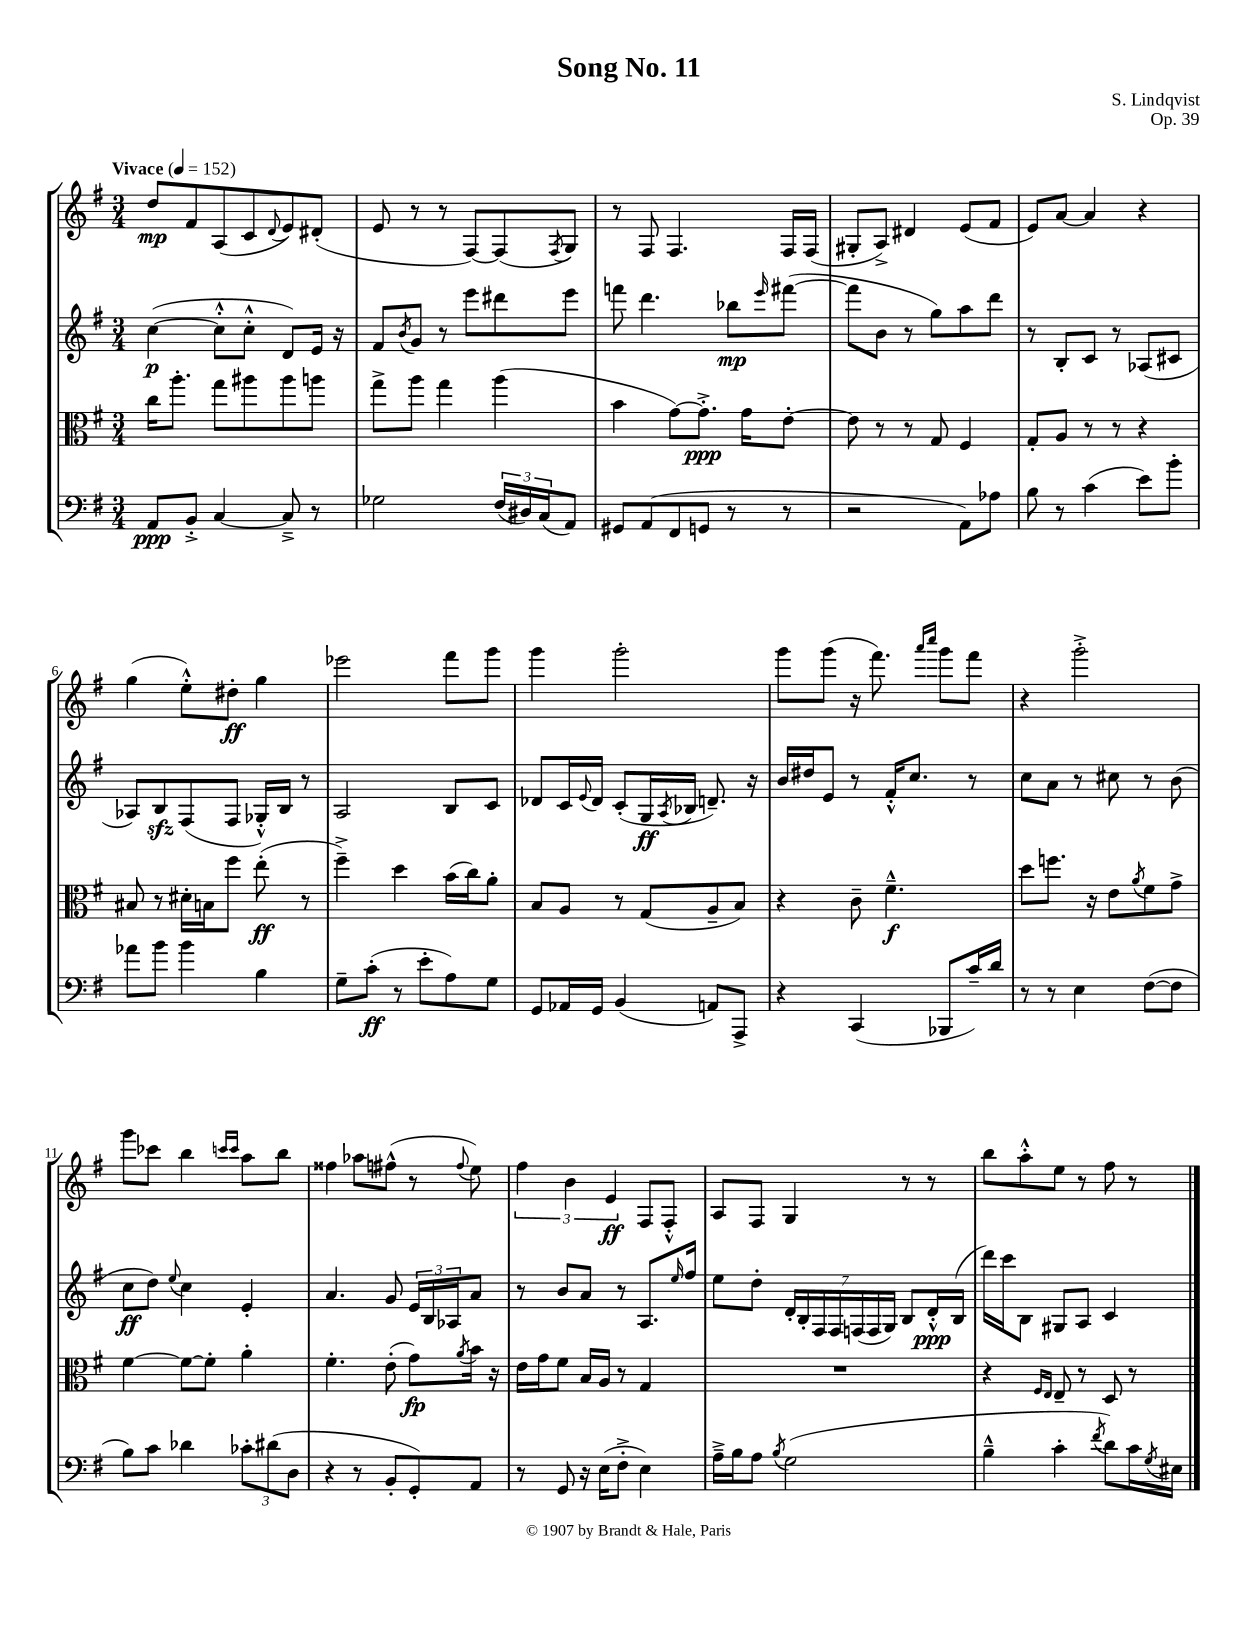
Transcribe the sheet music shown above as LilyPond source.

\header { title = "Song No. 11" composer = "S. Lindqvist" opus = "Op. 39" }
<<
\new StaffGroup <<
\new Staff = "s0" {
    \clef treble \key g \major \numericTimeSignature \time 3/4 \tempo "Vivace" 4 = 152
    d''8\mp fis'8 a8( c'8 \appoggiatura { d'8 } e'8) dis'8-.( |
    e'8 r8 r8 fis8~) fis8( \acciaccatura { fis8 } g8) |
    r8 fis8 fis4. fis16 fis16( |
    gis8-. a8->) dis'4 e'8( fis'8 |
    e'8) a'8~ a'4 r4 |
    g''4( e''8-.-^) dis''8-.\ff g''4 |
    ees'''2 fis'''8 g'''8 |
    g'''4 g'''2-. |
    g'''8 g'''8( r16 fis'''8.) \grace { a'''16 c''''16 } g'''8 fis'''8 |
    r4 g'''2-.-> |
    g'''8 ces'''8 b''4 \grace { c'''16 c'''16 } a''8 b''8 |
    fisis''4 aes''8 fis''8-^( r8 \appoggiatura { fis''8 } e''8) |
    \tuplet 3/2 { fis''4 b'4 e'4\ff } fis8 fis8-.-^ |
    a8 fis8 g4 r8 r8 |
    b''8 a''8-.-^ e''8 r8 fis''8 r8 \bar "|." |
}
\new Staff = "s1" {
    \clef treble \key g \major \numericTimeSignature \time 3/4
    c''4~\p( c''8-.-^ c''8-.-^ d'8) e'16 r16 |
    fis'8 \acciaccatura { b'8 } g'8 r8 e'''8 dis'''8 e'''8 |
    f'''8 d'''4. bes''8\mp \grace { e'''16 } fis'''8~( |
    fis'''8 b'8 r8 g''8) a''8 d'''8 |
    r8 b8-. c'8 r8 aes8( cis'8 |
    aes8) b8\sfz fis8( fis8 ges16-.-^) b16 r8 |
    a2 b8 c'8 |
    des'8 c'16 \appoggiatura { e'8 } des'16 c'8-.( g16\ff \acciaccatura { a8 } bes16 d'8.--) r16 |
    b'16 dis''16 e'8 r8 fis'16-.-^ c''8. r8 |
    c''8 a'8 r8 cis''8 r8 b'8( |
    c''8\ff d''8) \appoggiatura { e''8 } c''4 e'4-. |
    a'4. g'8 \tuplet 3/2 { e'16 b16 aes16 } a'8 |
    r8 b'8 a'8 r8 a8. \grace { e''16 } fis''16 |
    e''8 d''8-. \tuplet 7/4 { d'16-. b16-. fis16 fis16 f16( f16 g16) } b8 d'16-.-^\ppp b16( |
    d'''16) c'''16 b8 gis8 a8 c'4 \bar "|." |
}
\new Staff = "s2" {
    \clef alto \key g \major \numericTimeSignature \time 3/4
    c''16 a''8.-. g''8 ais''8 ais''8 a''8 |
    g''8-> a''8 g''4 a''4( |
    b'4 g'8~) g'8.-.->\ppp g'16 e'8~-. |
    e'8 r8 r8 g8 fis4 |
    g8-. a8 r8 r8 r4 |
    bis8 r8 dis'16-. b16 fis''8 e''8-.\ff( r8 |
    fis''4--->) d''4 b'16( c''16) a'8-. |
    b8 a8 r8 g8( a8-- b8) |
    r4 c'8-- fis'4.---^\f |
    d''8 f''8. r16 e'8 \acciaccatura { a'8 } fis'8 g'8-> |
    fis'4~ fis'8~ fis'8-. a'4-. |
    fis'4.-. e'8-.( g'8\fp) \acciaccatura { a'8 } b'16 r16 |
    e'16 g'16 fis'8 b16 a16 r8 g4 |
    R2. |
    r4 \grace { fis16 e16 } e8-- r8 d8 r8 \bar "|." |
}
\new Staff = "s3" {
    \clef bass \key g \major \numericTimeSignature \time 3/4
    a,8\ppp b,8-.-> c4~ c8---> r8 |
    ges2 \tuplet 3/2 { fis16( dis16) c16( } a,8) |
    gis,8 a,8( fis,8 g,8 r8 r8 |
    r2 a,8) aes8 |
    b8 r8 c'4( e'8) b'8-. |
    aes'8 b'8 b'4 b4 |
    g8-- c'8-.\ff( r8 e'8-. a8) g8 |
    g,8 aes,16 g,16 b,4( a,8) a,,8-> |
    r4 c,4( bes,,8 c'16--) d'16 |
    r8 r8 e4 fis8~( fis8 |
    b8) c'8 des'4 \tuplet 3/2 { ces'8-. dis'8( d8 } |
    r4 r8 b,8-. g,8-.) a,8 |
    r8 g,8 r16 e16( fis8-.-> e4) |
    a16---> b16 a8 \acciaccatura { b8 } g2( |
    b4---^ c'4-. \acciaccatura { fis'8 } d'8) c'16 \acciaccatura { g8 } eis16 \bar "|." |
}
>>
>>
